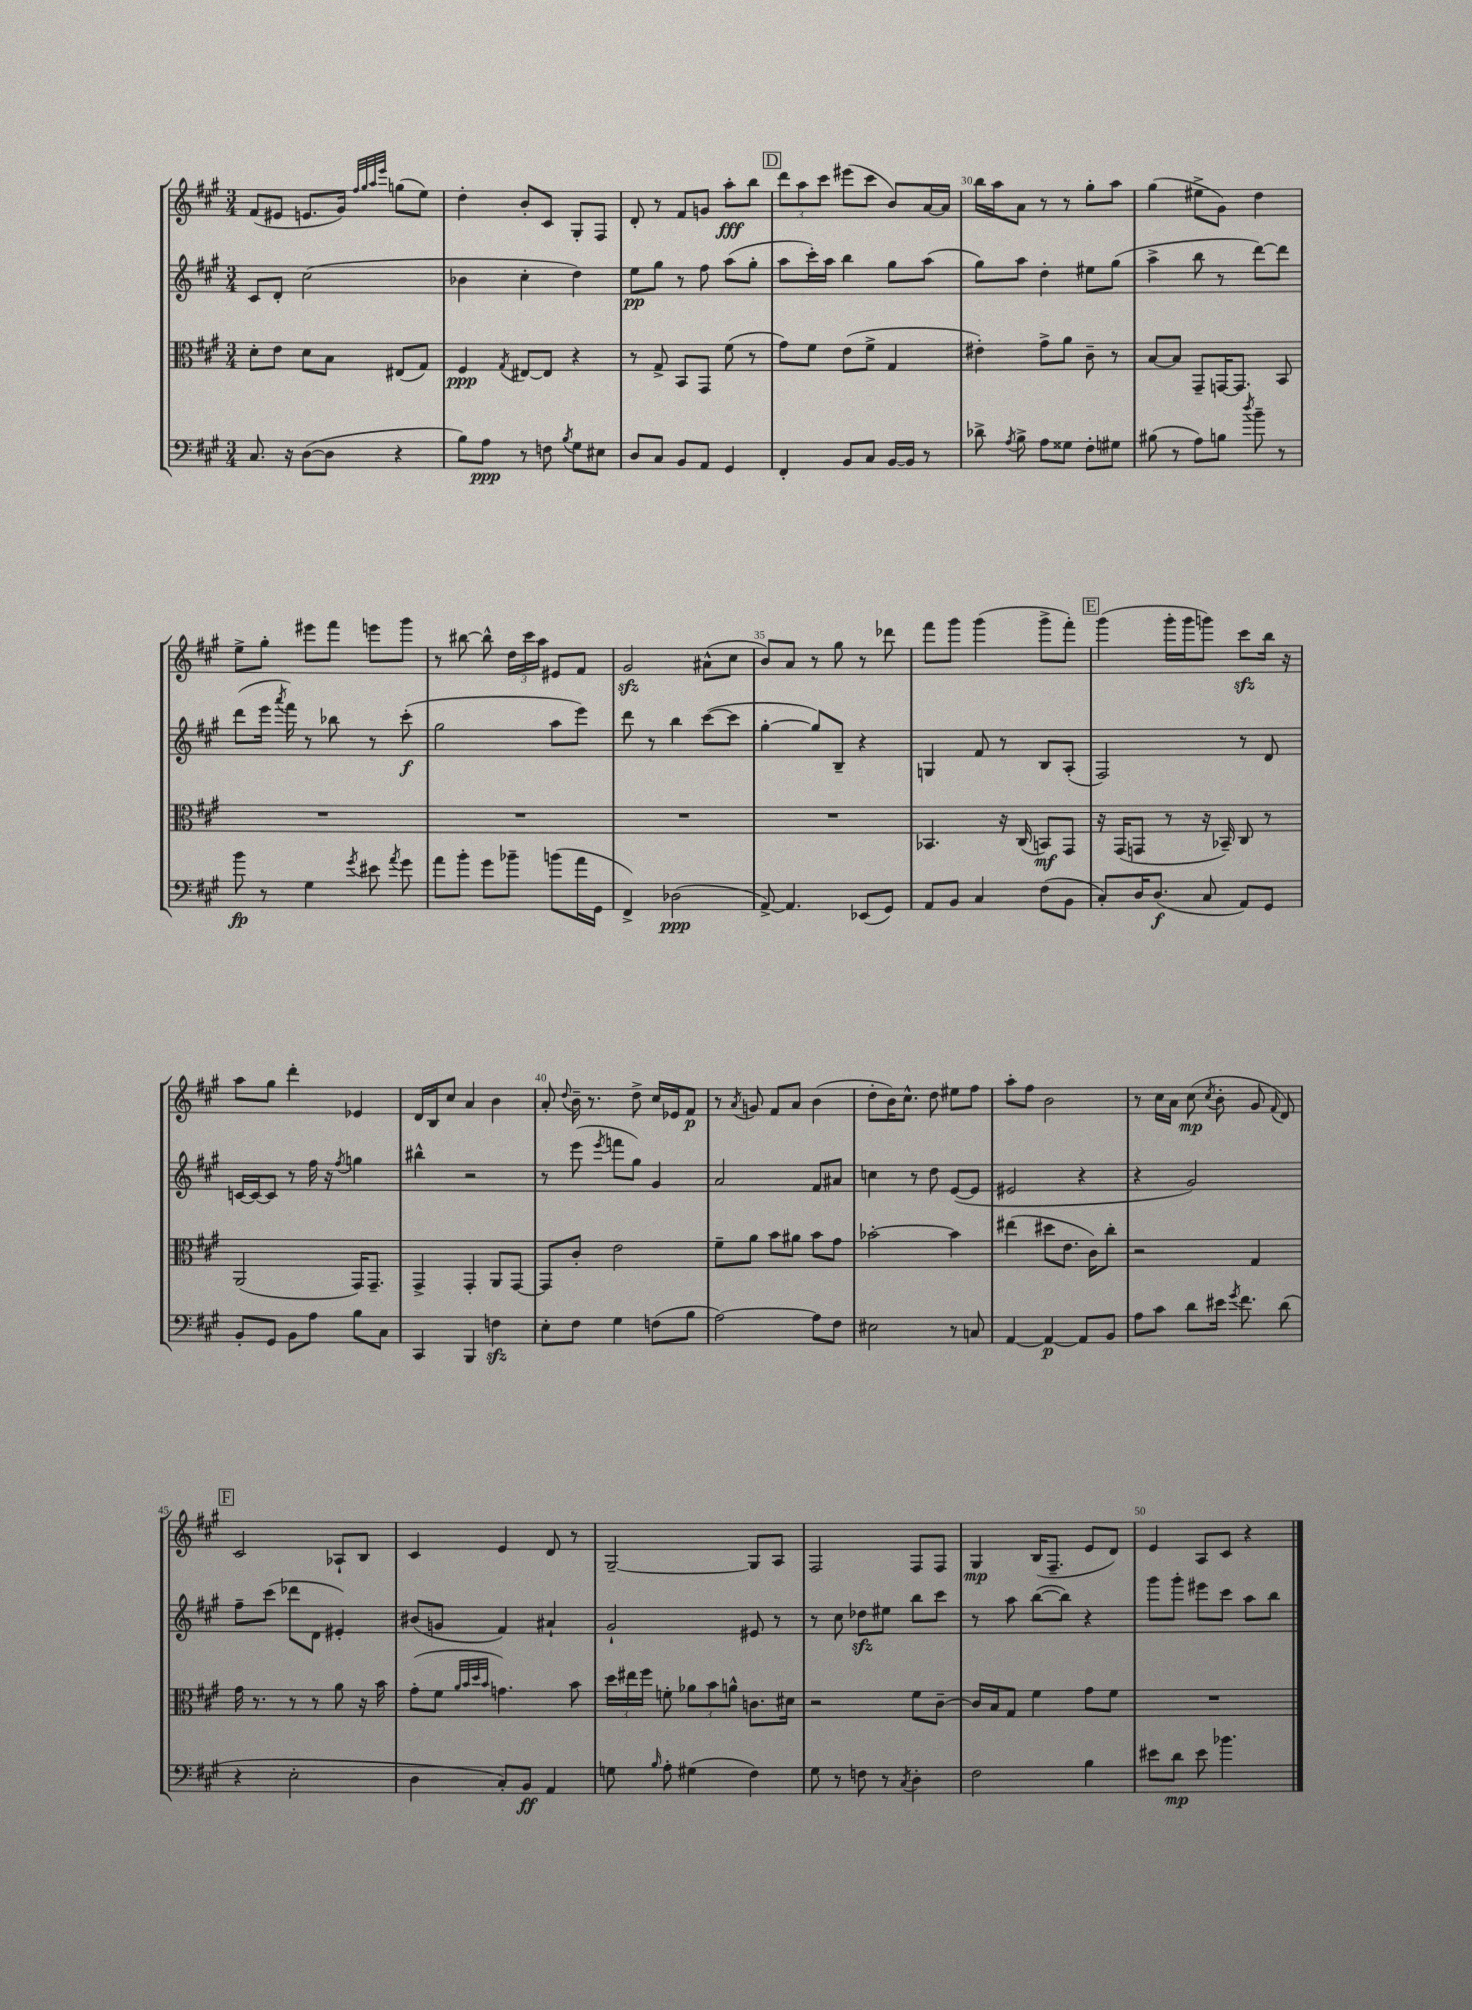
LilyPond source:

<<
\new StaffGroup <<
\new Staff = "s0" {
    \clef treble \key a \major \numericTimeSignature \time 3/4
    \autoBeamOff fis'8[( eis'8] e'8.[ gis'16]) \grace { fis''32[ gis''32 a''32 e'''32] } g''8[( e''8]) |
    d''4-. b'8[-. cis'8] gis8[-. fis8] |
    d'8-. r8 fis'8[ g'8] a''8[-.\fff b''8] |
    \mark \markup { \box "D" } \tuplet 3/2 { d'''8[ a''8 cis'''8] } eis'''8[( cis'''8] b'8[) a'16~ a'16] |
    b''16[ a''16 a'8] r8 r8 gis''8[-. a''8] |
    gis''4( eis''8[-> gis'8]) d''4 |
    e''8[-> gis''8]-. eis'''8[ fis'''8] e'''8[ gis'''8] |
    r8 bis''8~ bis''8-^ \tuplet 3/2 { d''16[ cis'''16 a''16] } eis'8[ fis'8] |
    gis'2\sfz ais'8[-^( cis''8] |
    b'8[) a'8] r8 gis''8 r8 des'''8 |
    fis'''8[ gis'''8] gis'''4( gis'''8[-> fis'''8]-.) |
    \mark \markup { \box "E" } gis'''4( gis'''16[-. gis'''16 g'''8]) cis'''8[\sfz b''16] r16 |
    a''8[ gis''8] d'''4-. ees'4 |
    d'16[ b16 cis''8] a'4 b'4 |
    a'8-. \appoggiatura { d''8 } b'16-- r8. d''8-> cis''16[ ees'16 fis'8]\p |
    r8 \acciaccatura { a'8 } g'8 fis'8[ a'8] b'4( |
    d''8[-. b'16) cis''8.]-^ d''8 eis''8[ fis''8] |
    a''8[-. fis''8] b'2 |
    r8 cis''16[ a'16] cis''8\mp( \acciaccatura { cis''8 } b'8-. gis'8 \appoggiatura { fis'8 } d'8) |
    \mark \markup { \box "F" } cis'2 aes8[-! b8] |
    cis'4 e'4 d'8 r8 |
    gis2~-- gis8[ a8] |
    fis2 fis8[ fis8] |
    gis4\mp b16[( fis8.]-- e'8[ d'8]) |
    e'4 a8[ cis'8] r4 \bar "|." |
}
\new Staff = "s1" {
    \clef treble \key a \major \numericTimeSignature \time 3/4
    \autoBeamOff cis'8[ d'8]-. cis''2( |
    bes'4 cis''4-. d''4) |
    e''8[\pp gis''8] r8 fis''8 a''8[( gis''8]-. |
    \mark \markup { \box "D" } a''8[ cis'''16-.) a''16] b''4 gis''8[ a''8]( |
    gis''8[) a''8] d''4-. eis''8[ gis''8]( |
    a''4-> b''8 r8 d'''8[~) d'''8] |
    d'''8[( e'''16] \acciaccatura { a'''8 } fis'''16) r8 bes''8 r8 cis'''8-.\f( |
    gis''2 a''8[ e'''8]) |
    d'''8 r8 b''4 cis'''8[~( cis'''8] |
    gis''4~-. gis''8[) b8]-- r4 |
    g4 fis'8 r8 b8[ a8]-.( |
    \mark \markup { \box "E" } fis2) r8 d'8 |
    c'16[~ c'16~ c'8] r8 fis''16 r16 \acciaccatura { fis''8 } g''4 |
    bis''4-^ r2 |
    r8 e'''8( \acciaccatura { e'''8 } f'''8[ gis''8]) gis'4 |
    a'2 fis'8[ ais'8] |
    c''4 r8 d''8 e'8[~( e'8] |
    eis'2 r4 |
    r4 gis'2) |
    \mark \markup { \box "F" } fis''8[-- cis'''8]( des'''8[ d'8] eis'4-.) |
    bis'8[( g'8] fis'4) ais'4-! |
    gis'2-! eis'8 r8 |
    r8 cis''8 des''8[\sfz eis''8] b''8[ cis'''8] |
    r8 a''8 b''8[~( b''8]) r4 |
    gis'''8[ gis'''8]-. eis'''8[ cis'''8] a''8[ b''8] \bar "|." |
}
\new Staff = "s2" {
    \clef alto \key a \major \numericTimeSignature \time 3/4
    \autoBeamOff d'8[-. e'8] d'8[ b8] eis8[( gis8]) |
    fis4\ppp \acciaccatura { gis8 } eis8[~ eis8] r4 |
    r8 gis8-> b,8[ gis,8] fis'8( r8 |
    \mark \markup { \box "D" } gis'8[) fis'8] e'8[( fis'8]-> gis4 |
    eis'4-.) gis'8[-> a'8] cis'8-- r8 |
    b8[~ b8] gis,8[-- g,16~ g,8.] b,8 |
    R2. |
    R2. |
    R2. |
    R2. |
    bes,4. r16 cis16( b,8[\mf) gis,8] |
    \mark \markup { \box "E" } r16 gis,16[( g,8] r8 r16 bes,16--) cis8 r8 |
    a,2( gis,16[) gis,8.]-- |
    gis,4-> gis,4-. a,8[ gis,8]~ |
    gis,8[ cis'8]-. e'2 |
    fis'8[-- a'8] b'8[ ais'8] b'8[ gis'8] |
    bes'2~-. bes'4 |
    eis''4( dis''8[ e'8.] cis'16[) cis''8]-. |
    r2 gis4 |
    \mark \markup { \box "F" } gis'16 r8. r8 r8 a'8 r16 b'16 |
    gis'8[-.( fis'8] \grace { a'32[ b'32 d''32 b'32] } g'4.) b'8 |
    \tuplet 3/2 { d''16[ eis''16 fis''16] } f'8-. \tuplet 3/2 { aes'8[ b'8 a'8]-^ } c'8.[ dis'16] |
    r2 fis'8[ cis'8]~-- |
    cis'16[ b16 gis8] fis'4 gis'8[ fis'8] |
    R2. \bar "|." |
}
\new Staff = "s3" {
    \clef bass \key a \major \numericTimeSignature \time 3/4
    \autoBeamOff cis8. r16 d8[~( d8] r4 |
    b8[) a8]\ppp r8 f8 \acciaccatura { b8 } gis8[ eis8] |
    d8[ cis8] b,8[ a,8] gis,4 |
    \mark \markup { \box "D" } fis,4-. b,8[ cis8] b,16[~ b,16] r8 |
    des'8-> \acciaccatura { a8 } b8-> a8[ gisis8] fis8[-. gis8] |
    bis8( r8 a8[) b8] \acciaccatura { d''8 } b'8-- r8 |
    b'8\fp r8 gis4 \acciaccatura { gis'8 } eis'8 \acciaccatura { a'8 } gis'8 |
    a'8[ b'8]-. gis'8[ bes'8]-- b'8[( a'16 gis,16] |
    fis,4->) des2\ppp( |
    a,8~->) a,4. ees,8[( gis,8]) |
    a,8[ b,8] cis4 fis8[( b,8] |
    \mark \markup { \box "E" } cis8[-.) d16 d8.]\f( cis8 a,8[) gis,8] |
    b,8[-. gis,8] b,8[ a8] b8[ cis8] |
    cis,4 b,,4 f4\sfz |
    e8[-. fis8] gis4 f8[( b8] |
    a2~) a8[ fis8] |
    eis2 r8 c8 |
    a,4~ a,4~\p a,8[ b,8] |
    a8[ cis'8] d'8[ eis'16] \acciaccatura { gis'8 } fis'8. d'8( |
    \mark \markup { \box "F" } r4 e2-. |
    d4 cis8[-.) b,8]\ff a,4 |
    g8 \grace { b16 } a8-. gis4( fis4) |
    gis8 r8 f8 r8 \acciaccatura { cis8 } d4-. |
    fis2 b4 |
    eis'8[ d'8]\mp eis'8 bes'4. \bar "|." |
}
>>
>>
\layout { \context { \Score currentBarNumber = #26 \override BarNumber.break-visibility = ##(#f #t #t) barNumberVisibility = #(every-nth-bar-number-visible 5) } }
